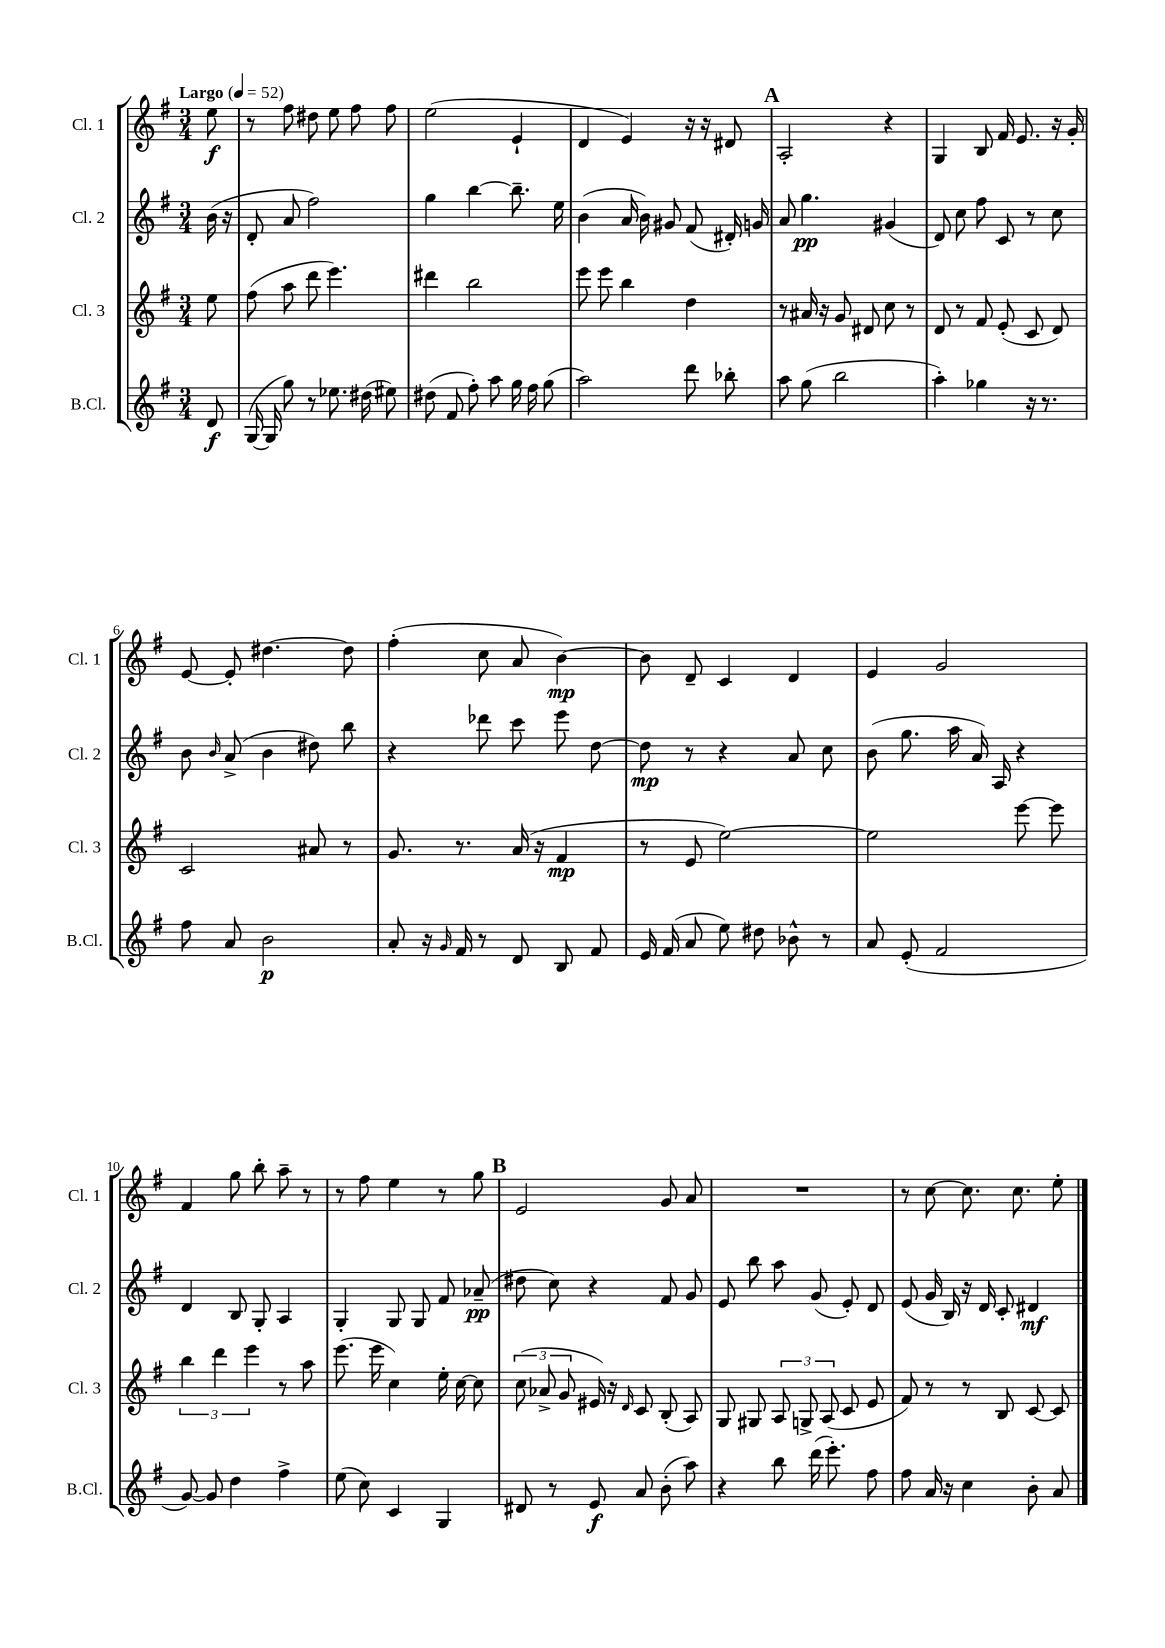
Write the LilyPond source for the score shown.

<<
\new StaffGroup <<
\new Staff = "s0" \with { instrumentName = "Cl. 1" shortInstrumentName = "Cl. 1" } {
    \clef treble \key g \major \numericTimeSignature \time 3/4 \partial 8 \tempo "Largo" 4 = 52
    \autoBeamOff e''8\f |
    r8 fis''8 dis''8 e''8 fis''8 fis''8 |
    e''2( e'4-! |
    d'4 e'4) r16 r16 dis'8 |
    \mark \markup { \bold "A" } a2-. r4 |
    g4 b8 fis'16 e'8. r16 g'16-. |
    e'8~ e'8-. dis''4.~ dis''8 |
    fis''4-.( c''8 a'8 b'4~\mp) |
    b'8 d'8-- c'4 d'4 |
    e'4 g'2 |
    fis'4 g''8 b''8-. a''8-- r8 |
    r8 fis''8 e''4 r8 g''8 |
    \mark \markup { \bold "B" } e'2 g'8 a'8 |
    R2. |
    r8 c''8~ c''8. c''8. e''8-. \bar "|." |
}
\new Staff = "s1" \with { instrumentName = "Cl. 2" shortInstrumentName = "Cl. 2" } {
    \clef treble \key g \major \numericTimeSignature \time 3/4 \partial 8
    \autoBeamOff b'16( r16 |
    d'8-. a'8 fis''2) |
    g''4 b''4~ b''8.-- e''16 |
    b'4( a'16 b'16) gis'8 fis'8( dis'16-.) g'16 |
    \mark \markup { \bold "A" } a'8 g''4.\pp gis'4( |
    d'8) c''8 fis''8 c'8 r8 c''8 |
    b'8 \grace { b'16 } a'8->( b'4 dis''8) b''8 |
    r4 des'''8 c'''8 e'''8 d''8~ |
    d''8\mp r8 r4 a'8 c''8 |
    b'8( g''8. a''16 a'16) a16 r4 |
    d'4 b8 g8-. a4 |
    g4-. g8 g8 fis'8 aes'8--\pp( |
    \mark \markup { \bold "B" } dis''8 c''8) r4 fis'8 g'8 |
    e'8 b''8 a''8 g'8( e'8-.) d'8 |
    e'8( g'16 b16) r16 d'16 c'8-. dis'4\mf \bar "|." |
}
\new Staff = "s2" \with { instrumentName = "Cl. 3" shortInstrumentName = "Cl. 3" } {
    \clef treble \key g \major \numericTimeSignature \time 3/4 \partial 8
    \autoBeamOff e''8 |
    fis''8( a''8 d'''8 e'''4.) |
    dis'''4 b''2 |
    e'''8 e'''8 b''4 d''4 |
    \mark \markup { \bold "A" } r8 ais'16 r16 g'8 dis'8 c''8 r8 |
    d'8 r8 fis'8 e'8-.( c'8 d'8) |
    c'2 ais'8 r8 |
    g'8. r8. a'16( r16 fis'4\mp |
    r8 e'8 e''2~) |
    e''2 e'''8~ e'''8 |
    \tuplet 3/2 { b''4 d'''4 e'''4 } r8 a''8 |
    e'''8.( e'''16 c''4) e''16-. c''16~ c''8 |
    \mark \markup { \bold "B" } \tuplet 3/2 { c''8( aes'8-> g'8 } eis'16) r16 \grace { d'16 } c'8 b8-.( a8) |
    g8 gis8 \tuplet 3/2 { a8 g8-> a8( } c'8 e'8 |
    fis'8) r8 r8 b8 c'8~ c'8 \bar "|." |
}
\new Staff = "s3" \with { instrumentName = "B.Cl." shortInstrumentName = "B.Cl." } {
    \clef treble \key g \major \numericTimeSignature \time 3/4 \partial 8
    \autoBeamOff d'8\f |
    g16~( g16 g''8) r8 ees''8. dis''16( eis''8) |
    dis''8( fis'8 fis''8-.) a''8 g''16 fis''16 g''8( |
    a''2) d'''8 bes''8-. |
    \mark \markup { \bold "A" } a''8 g''8( b''2 |
    a''4-.) ges''4 r16 r8. |
    fis''8 a'8 b'2\p |
    a'8-. r16 \grace { g'16 } fis'16 r8 d'8 b8 fis'8 |
    e'16 fis'16( a'8 e''8) dis''8 bes'8-^ r8 |
    a'8 e'8-.( fis'2 |
    g'8~) g'8 d''4 fis''4-> |
    e''8( c''8) c'4 g4 |
    \mark \markup { \bold "B" } dis'8 r8 e'8\f a'8 b'8-.( a''8) |
    r4 b''8 d'''16( e'''8.-.) fis''8 |
    fis''8 a'16 r16 c''4 b'8-. a'8 \bar "|." |
}
>>
>>
